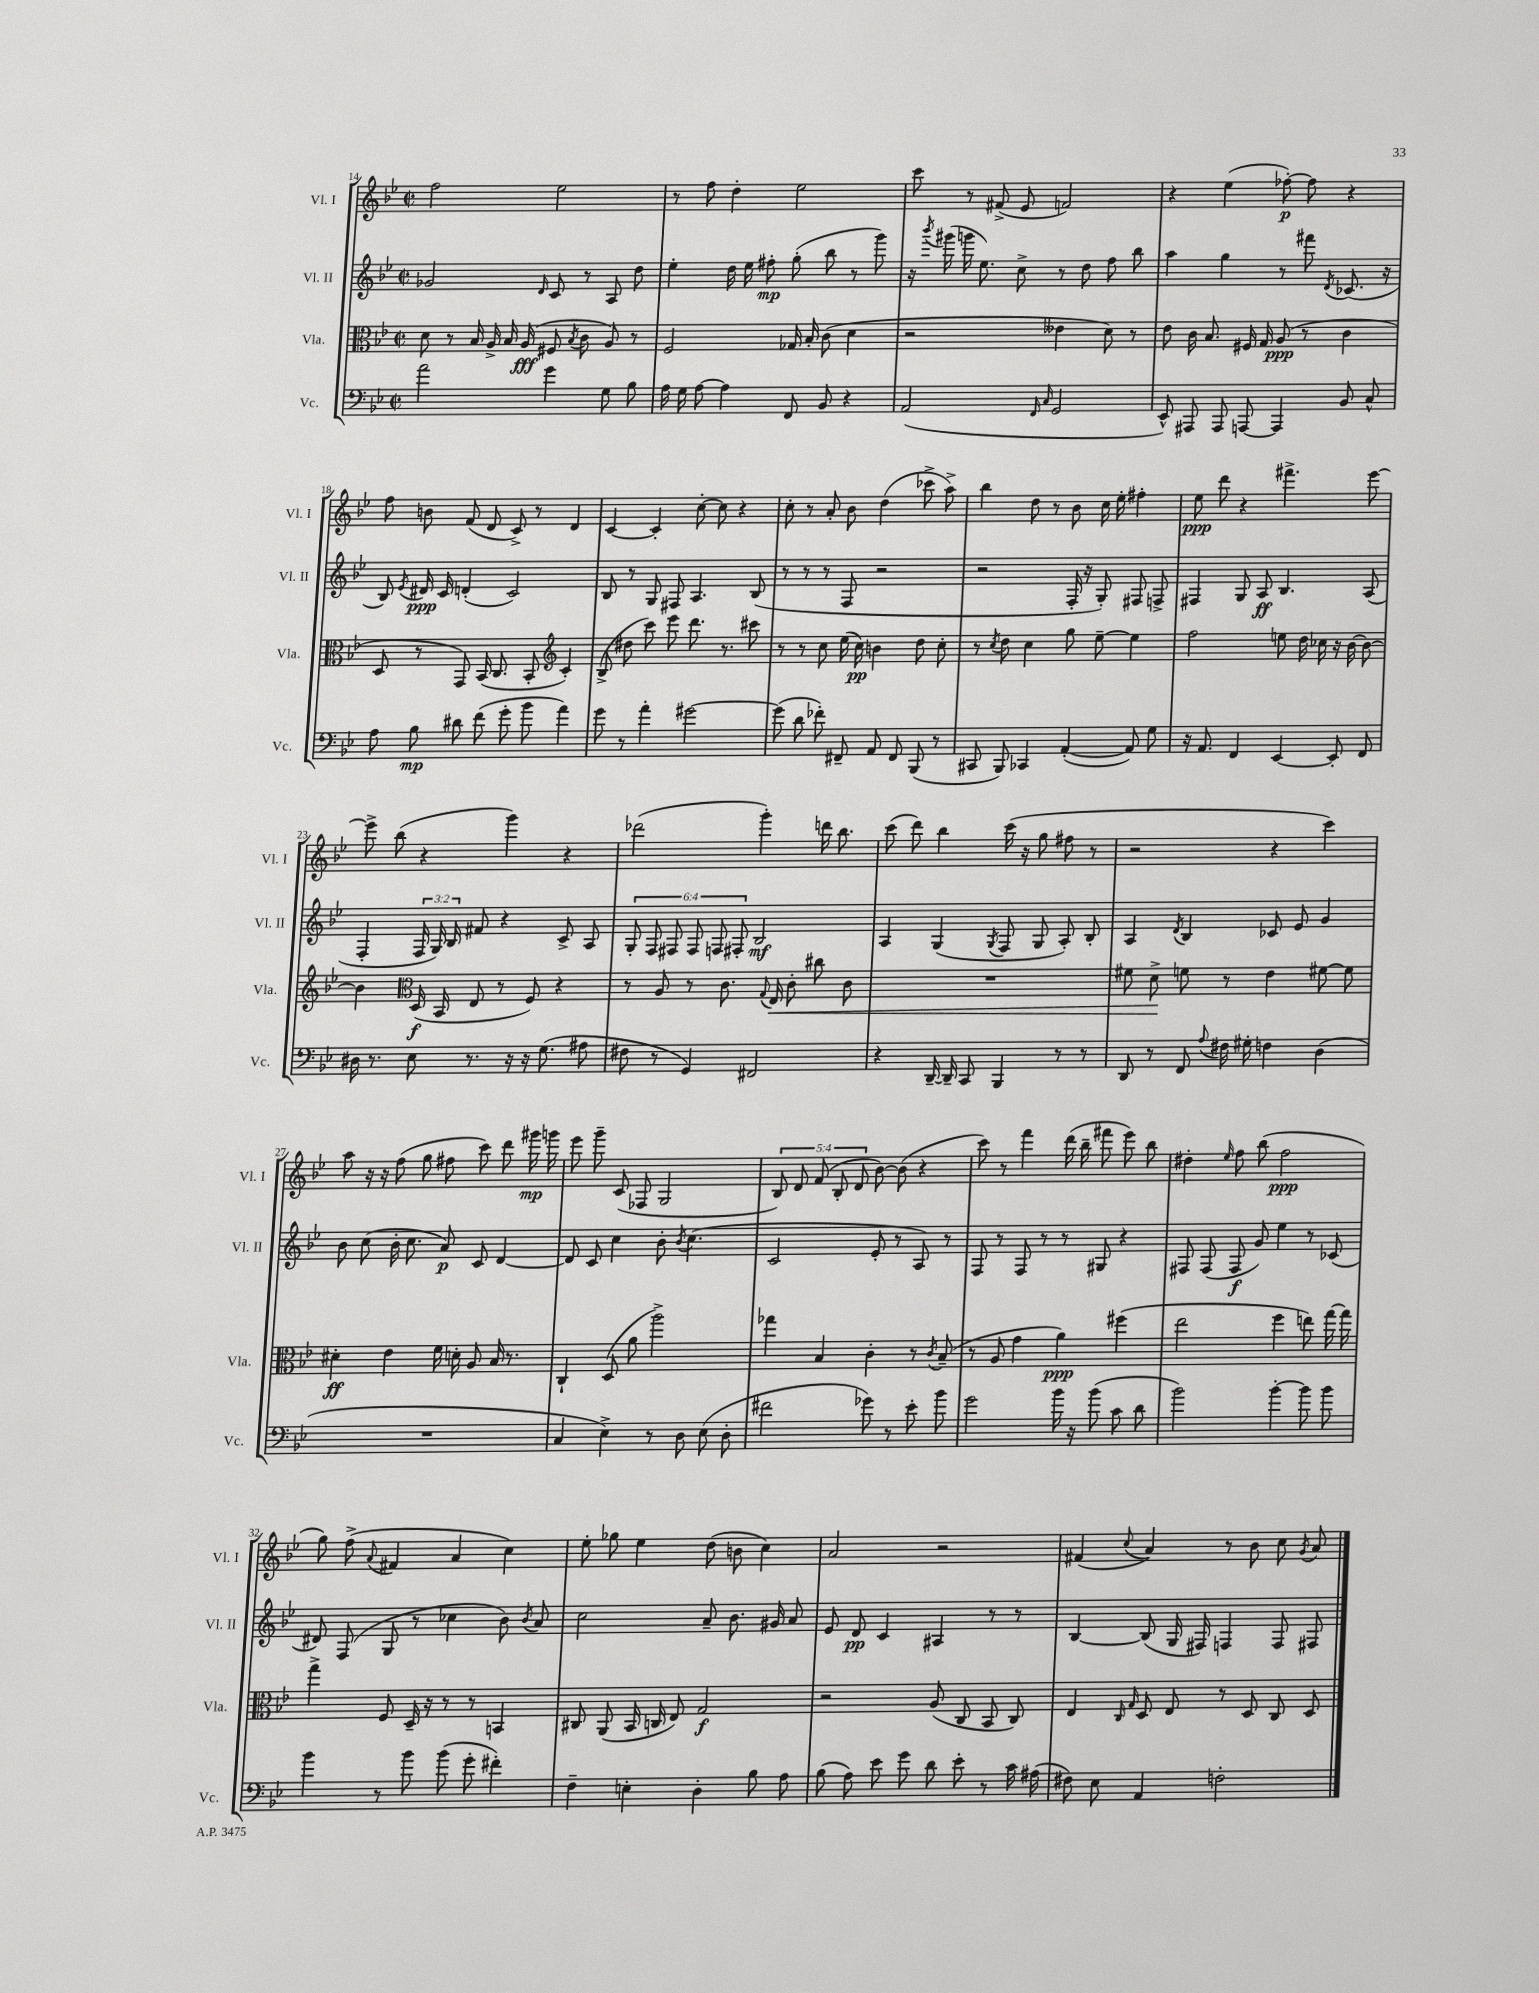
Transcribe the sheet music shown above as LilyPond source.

<<
\new StaffGroup <<
\new Staff = "s0" \with { instrumentName = "Vl. I" shortInstrumentName = "Vl. I" } {
    \clef treble \key bes \major \defaultTimeSignature \time 2/2 \override Staff.TupletNumber.text = #tuplet-number::calc-fraction-text
    \autoBeamOff f''2 ees''2 |
    r8 f''8 d''4-. ees''2 |
    c'''8 r8 fis'8->( ees'8 f'2) |
    r4 ees''4( fes''8~-.\p) fes''8 r4 |
    f''8 b'8 f'8( d'8 c'8->) r8 d'4 |
    c'4~ c'4-. c''8~-. c''8 r4 |
    c''8-. r8 a'8-. bes'8 d''4( ces'''8-> a''8->) |
    bes''4 d''8 r8 bes'8 c''16 ees''16-. fis''4-. |
    ees''8\ppp d'''8 r4 fis'''4.-> ees'''8~ |
    ees'''8-> bes''8( r4 g'''4) r4 |
    des'''2( g'''4-.) d'''16 bes''8. |
    c'''8( d'''8) bes''4 c'''16( r16 g''8 fis''8 r8 |
    r2 r4 c'''4) |
    a''8 r16 r16 f''8( g''8 fis''8 c'''8) d'''8 gis'''16\mp g'''16 |
    ees'''8 g'''8-- c'8( fes8 g2 |
    \tuplet 5/4 { bes8) d'8 f'8( bes8-. d'8 } bes'8~) bes'8( r4 |
    c'''8) r8 f'''4 d'''16( bes''16-- fis'''8 ees'''8) bes''8 |
    dis''4-. \grace { ees''16 } f''8 bes''8( f''2\ppp |
    g''8) f''8->( \appoggiatura { a'8 } fis'4 a'4 c''4) |
    ees''8-. ges''8 ees''4 d''8( b'8 c''4) |
    a'2 r2 |
    fis'4( \appoggiatura { c''8 } a'4) r8 bes'8 c''8 \acciaccatura { g'8 } a'8 \bar "|." |
}
\new Staff = "s1" \with { instrumentName = "Vl. II" shortInstrumentName = "Vl. II" } {
    \clef treble \key bes \major \defaultTimeSignature \time 2/2 \override Staff.TupletNumber.text = #tuplet-number::calc-fraction-text
    \autoBeamOff ges'2 \grace { d'16 } c'8 r8 a8 d''8 |
    ees''4-. d''16 ees''16 fis''8-.\mp g''8-.( bes''8 r8 g'''8) |
    r16 \acciaccatura { bes'''8 } gis'''16( g'''16 ees''8.) c''8-> r8 d''8 f''8 bes''8 |
    a''4 g''4 r8 fis'''8 \acciaccatura { d'8 } ces'8.( r16 |
    bes8) \acciaccatura { ees'8 } dis'16\ppp c'16 d'4-.( c'2) |
    bes8 r8 g8 fis8 a4. bes8( |
    r8 r8 r8 f8 r2 |
    r2 f16-. r16 g8-.) fis8 f8-> |
    fis4 g8 a8\ff bes4. a8( |
    f4-. \tuplet 3/2 { f16 g16) bes16 } fis'8 r4 c'8-> a8 |
    \tuplet 6/4 { g8-. f8 fis8 fis8 f8 fis8-. } bes2\mf |
    a4 g4( \acciaccatura { g8 } f8 g8 a8-.) bes8-. |
    a4 \acciaccatura { d'8 } bes4 ces'8 ees'8 g'4 |
    bes'8 c''8( bes'16-. c''8. a'8\p) c'8 d'4~ |
    d'8 c'8 c''4 bes'8-. \acciaccatura { bes'8 } c''4.( |
    c'2 ees'8-. r8 a8) r8 |
    f8 r8 f8 r8 r8 gis8 r4 |
    fis8 fis8( fis8\f g'8) ees''4 r8 ces'8( |
    dis'8) f8( g8 r8 ces''4 bes'8) \acciaccatura { bes'8 } a'8 |
    c''2 a'8-- bes'8. gis'16 a'8 |
    ees'8 d'8\pp c'4 ais4 r8 r8 |
    bes4~ bes8( g16 fis16) f4 f8 fis8 \bar "|." |
}
\new Staff = "s2" \with { instrumentName = "Vla." shortInstrumentName = "Vla." } {
    \clef alto \key bes \major \defaultTimeSignature \time 2/2
    \autoBeamOff d'8 r8 bes16 a16-> bes16 a16\fff( fis8 \acciaccatura { bes8 } c'8 a8) r8 |
    f2 ges16 bes16-. c'8( d'4 |
    r2 eeses'4 d'8) r8 |
    ees'8 c'16 bes8. fis16 g16 a8\ppp( r8 c'4 |
    d8 r8 g,8) bes,16( c8. bes,8-. \clef treble c'4-.) |
    bes8->( dis''8 c'''8) ees'''8 d'''8. r8. cis'''8 |
    r8 r8 c''8 ees''16( c''16\pp) b'4 d''8 c''8-. |
    r8 \acciaccatura { c''8 } d''8 c''4 g''8 ees''8~-- ees''4 |
    f''2 e''8 d''16 ces''16 r16 bes'16~ bes'8~ |
    bes'4 \clef alto d16\f( bes,16 ees8 r8 f8) r4 |
    r8 a8 r8 c'8. \appoggiatura { g8 } ees16\< c'8-. cis''8 c'8 |
    R1 |
    fis'8 d'8->\! f'8 r8 ees'4 fis'8~ fis'8 |
    dis'4-.\ff ees'4 f'16 d'16-. a8 bes16 r8. |
    c4-! d8( a'8 a''2->) |
    ges''4 bes4 c'4-. r8 \acciaccatura { c'8 } bes8--( |
    r8 a8 g'4 a'4\ppp) fis''4( |
    ees''2 f''4 e''8) g''16~ g''16 |
    g''4-> f8 d16-- r16 r8 r8 b,4 |
    cis8 a,8( bes,16 c16 ees8) g2\f |
    r2 a8( c8 bes,8 c8) |
    ees4 \grace { c16 g16 } d8 ees8 r8 d8 c8 d8 \bar "|." |
}
\new Staff = "s3" \with { instrumentName = "Vc." shortInstrumentName = "Vc." } {
    \clef bass \key bes \major \defaultTimeSignature \time 2/2
    \autoBeamOff a'2 g'4 g8 bes8 |
    a16 g16 a8~ a4 f,8 bes,8 r4 |
    a,2( \grace { f,16 c16 } g,2 |
    ees,8-^) ais,,8 ais,,8 a,,8~ a,,4 bes,8 c8-^ |
    a8 bes8\mp dis'8 f'8( g'8-. bes'8 a'4) |
    g'8 r8 a'4-. gis'2~ |
    gis'8( d'8 fes'8-.) fis,8-- a,8 fis,8 bes,,8( r8 |
    cis,8 bes,,8) ces,4 a,4~-.( a,8) g8 |
    r16 a,8. f,4 ees,4~ ees,8-. f,8 |
    dis16 r8. ees8 r8. r16 r16 g8.( ais8 |
    fis8 r8 g,4) fis,2 |
    r4 d,16~-- d,16-- c,8 bes,,4 r8 r8 |
    d,8 r8 f,8 \appoggiatura { a8 } fis16 gis16-. f4 d4( |
    R1 |
    c4 ees4->) r8 d8 ees8( d8-. |
    fis'2 ges'8) r8 ees'8-. bes'8 |
    g'2 bes'16 r16 bes'8( c'8 d'8 |
    bes'2) bes'4~-. bes'8 bes'8 |
    bes'4 r8 bes'8 bes'8( g'8-. fis'4-.) |
    f4-- e4-. d4-. bes8 a8 |
    bes8( a8) ees'8 g'8 d'8 ees'8-. r8 c'16 ais16( |
    fis8) ees8 a,4 f2-. \bar "|." |
}
>>
>>
\layout { \context { \Score currentBarNumber = #14 } }
